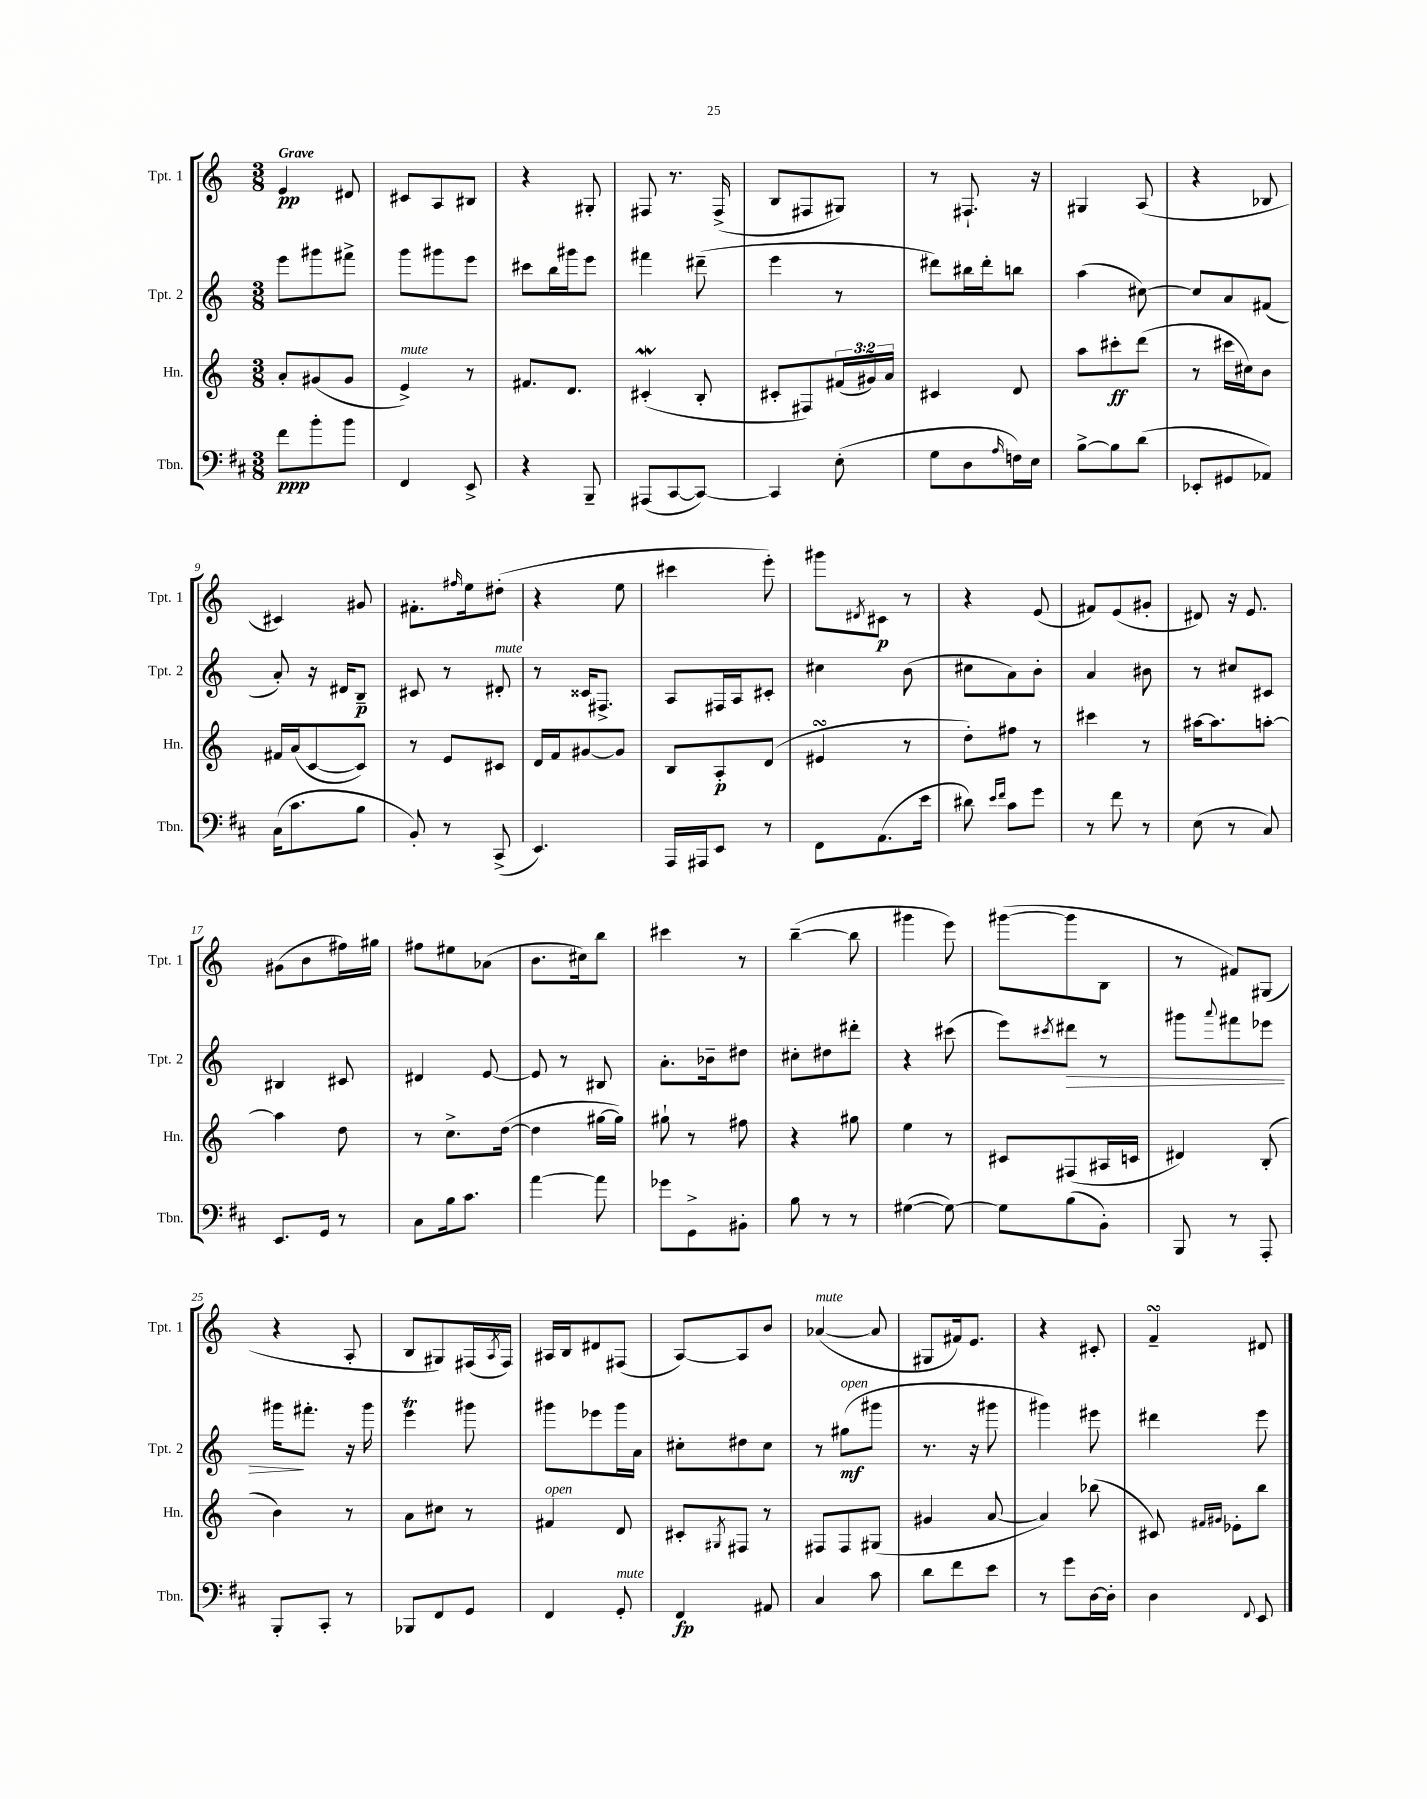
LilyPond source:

<<
\new StaffGroup <<
\new Staff = "s0" \with { instrumentName = "Tpt. 1" shortInstrumentName = "Tpt. 1" } {
    \clef treble \key c \major \numericTimeSignature \time 3/8 \tempo "Grave"
    e'4\pp dis'8 |
    cis'8 a8 bis8 |
    r4 gis8-. |
    fis8 r8. fis16->( |
    b8 fis8 gis8) |
    r8 fis8.-! r16 |
    gis4 a8( |
    r4 bes8 |
    cis'4) gis'8 |
    fis'8.-. \grace { fis''16 } e''16 dis''8-.( |
    r4 e''8 |
    cis'''4 e'''8-.) |
    gis'''8 \acciaccatura { dis'8 } cis'8\p r8 |
    r4 e'8( |
    fis'8) e'8( gis'8-. |
    dis'8) r16 e'8. |
    gis'8( b'8 fis''16) gis''16 |
    fis''8 eis''8 aes'8( |
    b'8. cis''16) b''8 |
    cis'''4 r8 |
    b''4~--( b''8 |
    gis'''4 e'''8) |
    gis'''8~( gis'''8 b8 |
    r8 fis'8) gis8( |
    r4 a8-. |
    b8 gis8) fis16( \acciaccatura { a8 } fis16) |
    ais16 b16 dis'8 fis8( |
    a8~) a8 b'8 |
    aes'4~^\markup { \italic "mute" }( aes'8 |
    gis8 fis'16) e'8. |
    r4 cis'8-. |
    f'4--\turn dis'8 \bar "|." |
}
\new Staff = "s1" \with { instrumentName = "Tpt. 2" shortInstrumentName = "Tpt. 2" } {
    \clef treble \key c \major \numericTimeSignature \time 3/8
    e'''8 gis'''8 fis'''8-> |
    g'''8 gis'''8 e'''8 |
    cis'''8 b''16 gis'''16 e'''8 |
    fis'''4 dis'''8--( |
    e'''4 r8 |
    dis'''8) bis''16 dis'''16-. b''8 |
    a''4( cis''8~) |
    cis''8 a'8 fis'8( |
    a'8-.) r16 dis'16 b8--\p |
    cis'8 r8 dis'8-.^\markup { \italic "mute" } |
    r8 cisis'16 fis8.-> |
    a8 fis16 a16 cis'8-. |
    cis''4 b'8( |
    cis''8 a'8) b'8-. |
    a'4 bis'8 |
    r8 cis''8 cis'8 |
    bis4 cis'8 |
    dis'4 e'8~ |
    e'8 r8 bis8 |
    a'8.-. bes'16-- dis''8 |
    cis''8-. dis''8 dis'''8-. |
    r4 cis'''8( |
    e'''8) \acciaccatura { cis'''8 } dis'''8\> r8 |
    gis'''8 \appoggiatura { a'''8 } fis'''8 ees'''8 |
    gis'''16\! fis'''8.-. r16 gis'''16 |
    e'''4\trill gis'''8 |
    gis'''8 ees'''8 gis'''16 a'16 |
    cis''8-. dis''8 cis''8 |
    r8 gis''8\mf^\markup { \italic "open" }( gis'''8 |
    r8. r16 gis'''8 |
    gis'''4) eis'''8 |
    dis'''4 e'''8 \bar "|." |
}
\new Staff = "s2" \with { instrumentName = "Hn." shortInstrumentName = "Hn." } {
    \clef treble \key c \major \numericTimeSignature \time 3/8 \override Staff.TupletNumber.text = #tuplet-number::calc-fraction-text
    a'8-. gis'8( gis'8 |
    e'4->^\markup { \italic "mute" }) r8 |
    fis'8. d'8. |
    cis'4-.\mordent( b8-. |
    cis'8-. fis8) \tuplet 3/2 { fis'16( gis'16) a'16 } |
    cis'4 d'8 |
    a''8 cis'''8-.\ff d'''8( |
    r8 cis'''16 cis''16) b'8 |
    fis'16 a'16( c'8~ c'8) |
    r8 e'8 cis'8 |
    d'16 f'16 gis'8~ gis'8 |
    b8 a8-.\p d'8( |
    eis'4\turn r8 |
    d''8-.) fis''8 r8 |
    cis'''4 r8 |
    ais''16~ ais''8. a''8~-. |
    a''4 d''8 |
    r8 c''8.-> d''16~( |
    d''4 gis''16~ gis''16) |
    gis''8-! r8 fis''8 |
    r4 gis''8 |
    e''4 r8 |
    cis'8 fis8( ais16 c'16 |
    dis'4) b8-.( |
    b'4) r8 |
    a'8 cis''8 r8 |
    fis'4^\markup { \italic "open" } d'8 |
    cis'8-. \acciaccatura { gis8 } fis8 r8 |
    fis8 fis8 gis8( |
    gis'4 a'8~ |
    a'4) bes''8( |
    cis'8) \grace { fis'16 gis'16 } ees'8-. b''8 \bar "|." |
}
\new Staff = "s3" \with { instrumentName = "Tbn." shortInstrumentName = "Tbn." } {
    \clef bass \key d \major \numericTimeSignature \time 3/8
    fis'8\ppp b'8-. b'8 |
    fis,4 e,8-> |
    r4 b,,8-- |
    ais,,8( cis,8~ cis,8~) |
    cis,4 e8-.( |
    g8 d8 \grace { a16 } f16) e16 |
    b8~-> b8 d'8( |
    ees,8-. gis,8 aes,8) |
    cis16( cis'8. b8 |
    b,8-.) r8 cis,8->( |
    e,4.) |
    a,,16 ais,,16 e,8 r8 |
    fis,8 a,8.( e'16 |
    dis'8) \grace { e'16 fis'16 } cis'8 g'8 |
    r8 fis'8 r8 |
    e8( r8 cis8) |
    e,8. g,16 r8 |
    cis8 b16 cis'8. |
    a'4~ a'8 |
    ges'8 g,8-> bis,8-. |
    b8 r8 r8 |
    gis4~( gis8~) |
    gis8 b8( b,8-.) |
    b,,8 r8 a,,8-. |
    b,,8-. cis,8-. r8 |
    bes,,8 fis,8 g,8 |
    fis,4 g,8-.^\markup { \italic "mute" } |
    fis,4\fp ais,8 |
    cis4 cis'8 |
    d'8 fis'8 e'8 |
    r8 g'8 d16~ d16-. |
    d4 \appoggiatura { fis,8 } e,8 \bar "|." |
}
>>
>>
